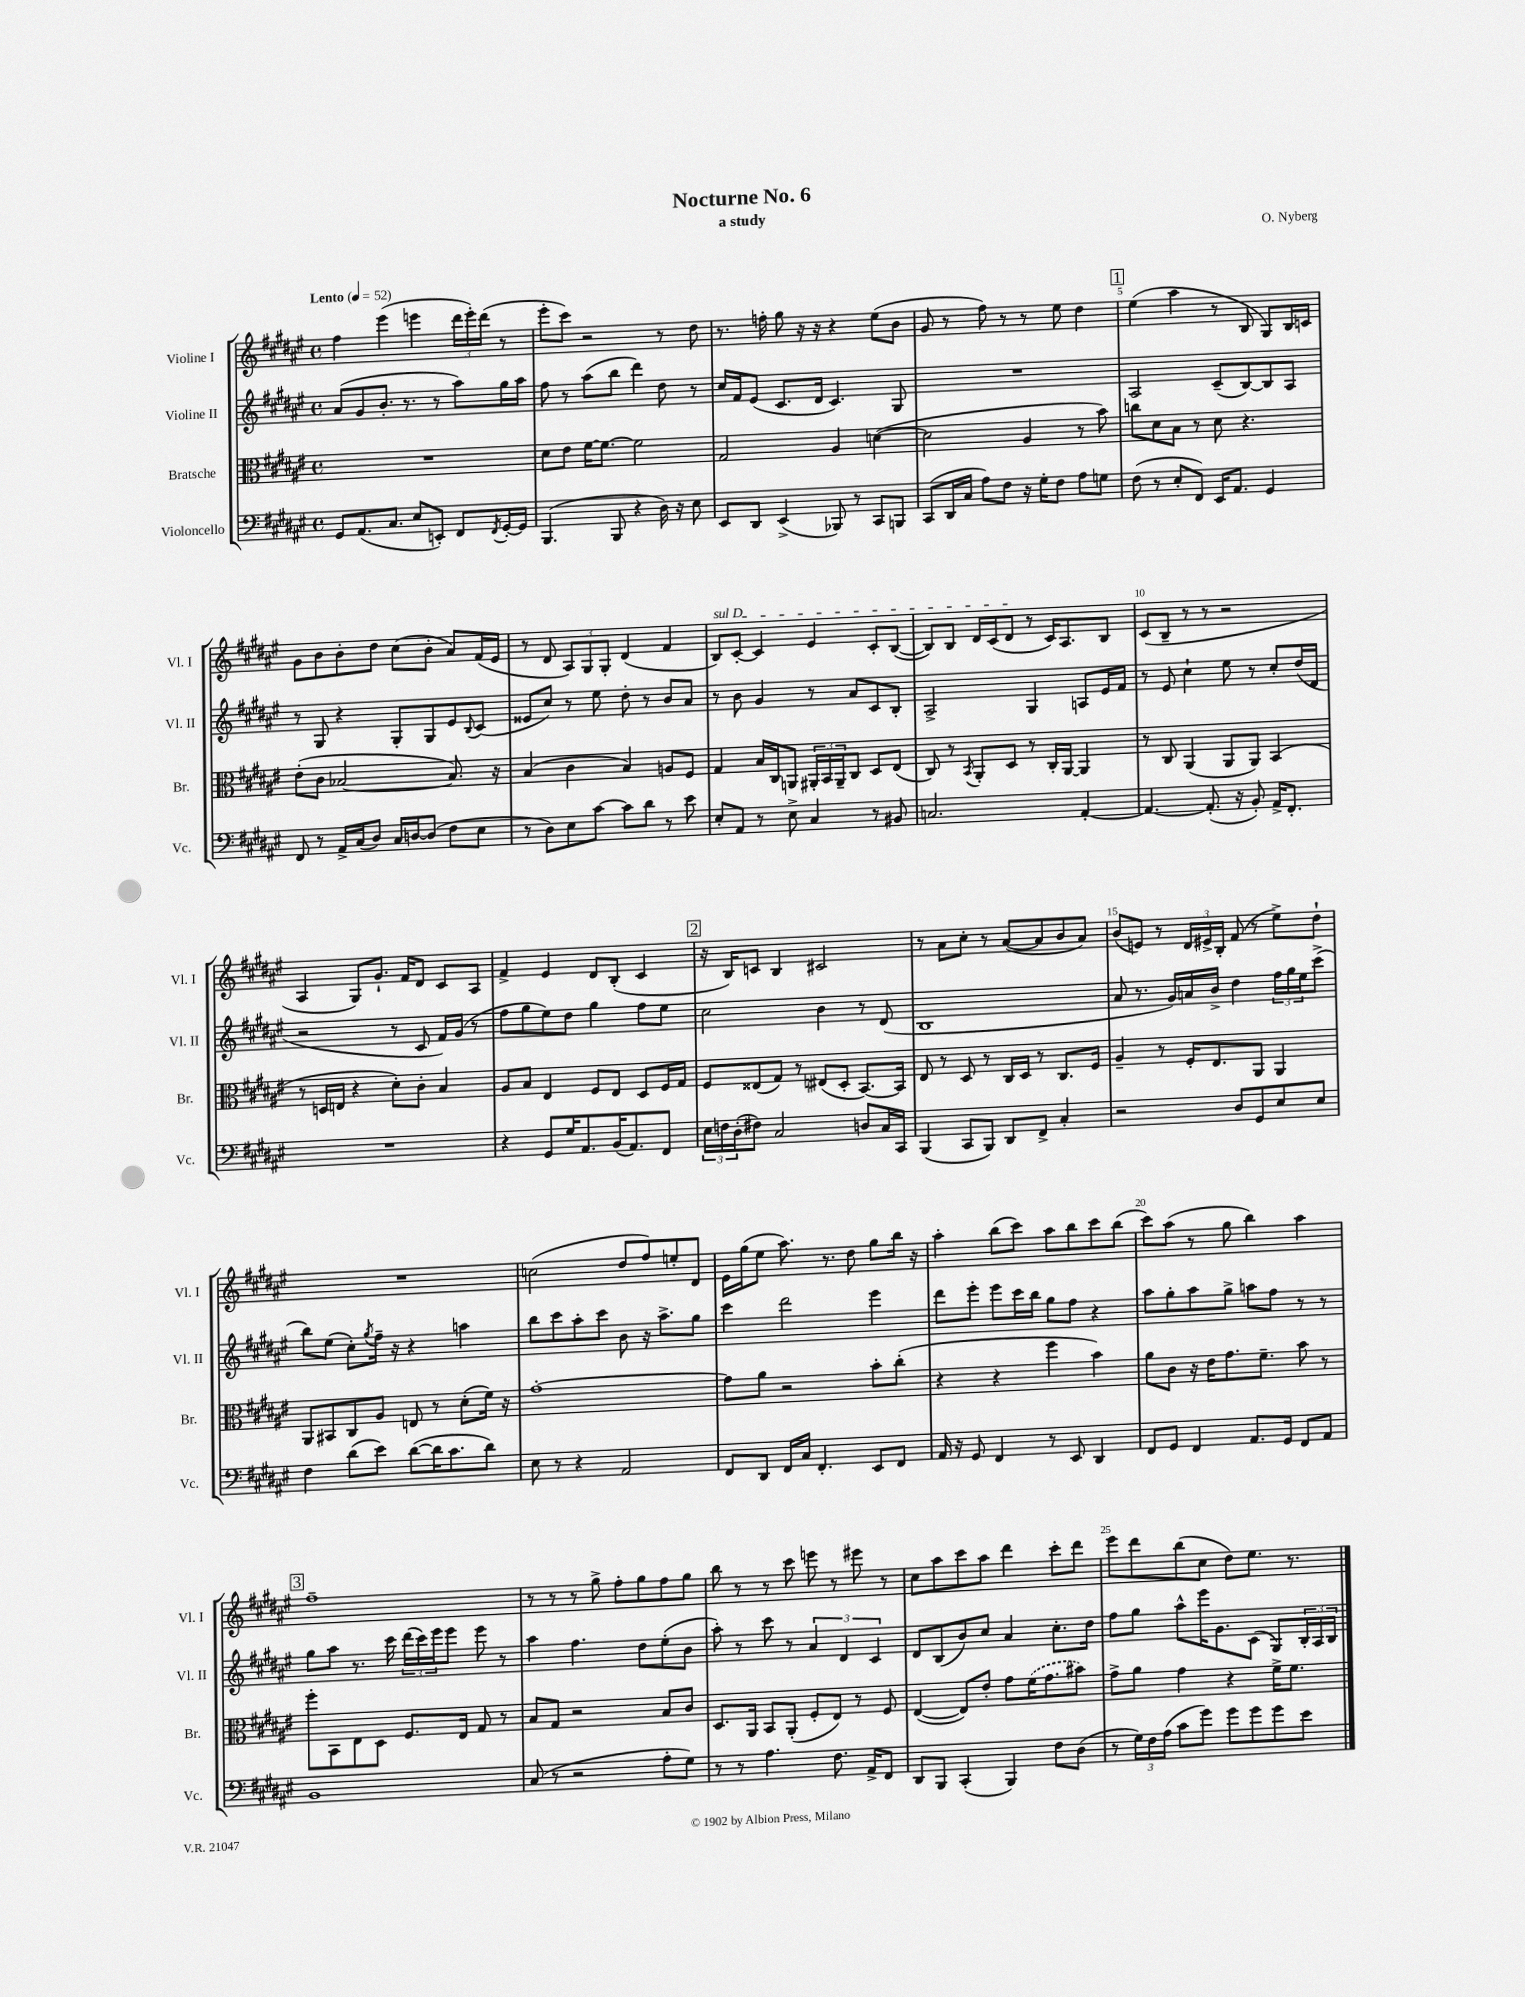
\header { title = "Nocturne No. 6" composer = "O. Nyberg" subtitle = "a study" }
<<
\new StaffGroup <<
\new Staff = "s0" \with { instrumentName = "Violine I" shortInstrumentName = "Vl. I" } {
    \clef treble \key fis \major \defaultTimeSignature \time 4/4 \tempo "Lento" 4 = 52
    fis''4 eis'''4( e'''4 \tuplet 3/2 { dis'''16 e'''16-.) dis'''16( } r8 |
    eis'''8-. cis'''8) r2 r8 dis''8 |
    r8. f''16-. gis''8 r16 r16 r4 eis''8( b'8 |
    gis'8 r8 fis''8) r8 r8 eis''8 dis''4 |
    \mark \markup { \box "1" } eis''4( ais''4 r8 b8 gis8) b16 c'16 |
    gis'8 b'8 b'8-. dis''8 cis''8( b'8-. ais'8) fis'16( eis'16 |
    r8 dis'8 \tuplet 3/2 { ais8) gis8 gis8-. } dis'4( fis'4 |
    \once \override TextSpanner.bound-details.left.text = \markup { \italic "sul D" } b8\startTextSpan) cis'8~-. cis'4 eis'4 cis'8-. b8~( |
    b8) b8 dis'16 cis'16( dis'8\stopTextSpan r8 cis'16) ais8. b8 |
    cis'8( b8-- r8 r8 r2 |
    ais4 gis8) gis'8.-! fis'16 dis'8 cis'8 ais8 |
    fis'4-> eis'4 dis'8 b8-.( cis'4 |
    \mark \markup { \box "2" } r16 b16) c'8 b4 cis'2 |
    r8 ais'8 cis''8-. r8 ais'8~( ais'8 b'8 ais'8) |
    b'8( e'8) r8 \tuplet 3/2 { dis'16 eis'16-> b16-. } fis'8( r8 eis''8->) dis''8-! |
    R1 |
    c''2( dis''8 fis''8) e''8-. dis'8 |
    eis'16 gis''16( eis''8 ais''8.) r8. dis''8 gis''8 b''16 r16 |
    ais''4-. b''8( cis'''8) ais''8 b''8 cis'''8 b''8( |
    cis'''8) ais''8( r8 gis''8 b''4) ais''4 |
    \mark \markup { \box "3" } fis''1-- |
    r8 r8 r8 gis''8-> fis''8-. gis''8 fis''8 gis''8 |
    b''8 r8 r8 cis'''8 e'''8 r8 eis'''8 r8 |
    cis''8 ais''8 cis'''8 ais''8 dis'''4 cis'''8-. dis'''8 |
    eis'''8 dis'''8 b''8( cis''8 dis''8) eis''8. r8. \bar "|." |
}
\new Staff = "s1" \with { instrumentName = "Violine II" shortInstrumentName = "Vl. II" } {
    \clef treble \key fis \major \defaultTimeSignature \time 4/4
    ais'8( gis'8 b'8.-. r8. r8 ais''8) gis''16 ais''16 |
    fis''8 r8 ais''8( b''8 dis'''4) dis''8 r8 |
    cis''16 fis'16 eis'8( cis'8. dis'16 cis'4.) gis8 |
    R1 |
    \mark \markup { \box "1" } ais2 cis'8--( b8~) b8 ais8 |
    r8 gis8 r4 gis8-. gis8 eis'8 \appoggiatura { b8 } cis'8( |
    eisis'8 cis''8) r8 eis''8 dis''8-. r8 b'8 ais'8 |
    r8 b'8 gis'4 r8 ais'8 cis'8 b8-. |
    ais2-> gis4 a8 eis'16 fis'16 |
    r8 eis'8 cis''4-! eis''8 r8 cis''8-. dis''16( dis'16 |
    r2 r8 cis'8 fis'16) gis'16( r8 |
    fis''8 gis''8 eis''8) dis''8 gis''4 fis''8 eis''8 |
    \mark \markup { \box "2" } cis''2 b'4 r8 dis'8( |
    b1 |
    ais'8 r8. gis'16) a'16 b'16-> dis''4 \tuplet 3/2 { fis''16 gis''16 eis''16 } cis'''8->( |
    b''8) eis''8( cis''8-.) \acciaccatura { gis''8 } fis''16-- r16 r4 a''4 |
    b''8 cis'''8 ais''8-. cis'''8 b'8 r16 ais''8.-> gis''8 |
    cis'''4 dis'''2 eis'''4 |
    dis'''8 eis'''8-. eis'''8 cis'''16 b''16 gis''8 fis''8 r4 |
    ais''8 gis''8-. ais''8 gis''8-> a''8 fis''8 r8 r8 |
    \mark \markup { \box "3" } gis''8 ais''8 r8. cis'''16 \tuplet 3/2 { dis'''16( cis'''16) eis'''16 } eis'''8 eis'''8 r8 |
    ais''4 fis''4. dis''8 eis''8-.( b'8 |
    ais''8-.) r8 cis'''8 r8 \tuplet 3/2 { ais'4 dis'4 cis'4 } |
    dis'8 b8( b'8) cis''8 ais'4 cis''8.-. dis''16 |
    fis''8 gis''8 ais''8-^ eis'''16 gis'8. cis'8( gis8) \tuplet 3/2 { b16-. ais16 b16 } \bar "|." |
}
\new Staff = "s2" \with { instrumentName = "Bratsche" shortInstrumentName = "Br." } {
    \clef alto \key fis \major \defaultTimeSignature \time 4/4
    R1 |
    dis'8 eis'8 fis'16~ fis'8.~ fis'2 |
    gis2 ais4 d'4~( |
    d'2 ais4 r8 b'8) |
    \mark \markup { \box "1" } c''8 dis'8 b8 r8 dis'8 r4. |
    eis'8-.( cis'8 bes2~ bes8.) r16 |
    b4( cis'4 b4) a8 fis8 |
    gis4 b16 cis16 a,8 \tuplet 3/2 { ais,16-. b,16 ais,16-- } cis8 dis8 eis8( |
    cis8) r8 \acciaccatura { b,8 } ais,8-. dis8 r8 cis16-. ais,16~ ais,4 |
    r8 cis8 ais,4( ais,8 ais,8) b,4( |
    r8 d16 e16 r4 dis'8-.) cis'8-. b4 |
    ais8 b8 eis4 fis8 eis8 dis8 fis16 gis16 |
    \mark \markup { \box "2" } fis8 eisis8( gis8) r8 eis8( dis8-. b,8.~) b,16 |
    eis8 r8 dis8 r8 cis16 dis16 r8 cis8. fis16 |
    ais4-- r8 fis16-. eis8. ais,8 ais,4 |
    ais,8 bis,8 cis8 ais8 e8 r8 dis'8-.( fis'16) r16 |
    gis'1~-. |
    gis'8 ais'8 r2 b'8-. cis''8-.( |
    r4 r4 fis''4 b'4) |
    ais'8 cis'8 r16 eis'16 gis'8. fis'8.-- b'8 r8 |
    \mark \markup { \box "3" } fis''8-. b,8 eis8 dis8 fis8. eis16 gis8 r8 |
    b8 gis8 r2 b8 cis'8 |
    dis8. ais,16 b,8 ais,8-.( fis8-. eis8) r8 fis8 |
    eis4~( eis8) eis'8-. gis'8 \once \slurDashed fis'16( gis'8. bis'8) |
    gis'8-> ais'8 gis'4 r4 fis'16-> fis'8. \bar "|." |
}
\new Staff = "s3" \with { instrumentName = "Violoncello" shortInstrumentName = "Vc." } {
    \clef bass \key fis \major \defaultTimeSignature \time 4/4
    gis,8 ais,8.( cis8. eis8 e,8-.) fis,8 \acciaccatura { fis,8 } gis,16~-. gis,16 |
    b,,4.( b,,8 r4 dis16) r16 eis8 |
    eis,8 dis,8 eis,4->( bes,,8) r8 cis,8 b,,8 |
    cis,8( dis,16 cis16 ais8) fis8 r16 gis16-. fis8 ais8 g8 |
    \mark \markup { \box "1" } fis8( r8 eis8-. fis,8) eis,16 ais,8. gis,4 |
    fis,8 r8 ais,16-> cis16( dis8) cis16 d16~ d8( fis8 eis8 |
    r8 dis8) eis8 cis'8~ cis'8 dis'8 r8 eis'8 |
    eis8-. ais,8 r8 eis8-> cis4 r8 bis,8 |
    c2. ais,4~-. |
    ais,4.~ ais,8.-.( r16 b,8-.) ais,16-> fis,8.-. |
    R1 |
    r4 gis,8 gis16 ais,8. b,16( ais,8.) fis,8 |
    \mark \markup { \box "2" } \tuplet 3/2 { eis16 f16 dis16-.( } fis8) cis2 d8 cis16 cis,16 |
    b,,4( cis,8 b,,8) dis,8 fis,8-> cis4-. |
    r2 dis8 gis,8 eis8 eis8 |
    fis4 dis'8( eis'8) dis'8~( dis'16 cis'8. dis'8) |
    eis8 r8 r4 ais,2 |
    fis,8 dis,8 fis,16 cis16 fis,4.-. eis,8 fis,8 |
    ais,16 r16 gis,8 fis,4 r8 eis,8 dis,4 |
    fis,8 gis,8 fis,4 ais,8. gis,16 fis,8 ais,8 |
    \mark \markup { \box "3" } b,1 |
    cis8( r8 r2 ais8-. gis8) |
    r8 r8 ais4. fis8. ais,16-> fis,8 |
    dis,8 b,,8 cis,4-.( b,,4) fis8 dis8( |
    r8 \tuplet 3/2 { gis16) fis16 ais16( } cis'8 gis'8) gis'8 gis'8 gis'8 eis'8 \bar "|." |
}
>>
>>
\layout { \context { \Score \override BarNumber.break-visibility = ##(#f #t #t) barNumberVisibility = #(every-nth-bar-number-visible 5) } }
